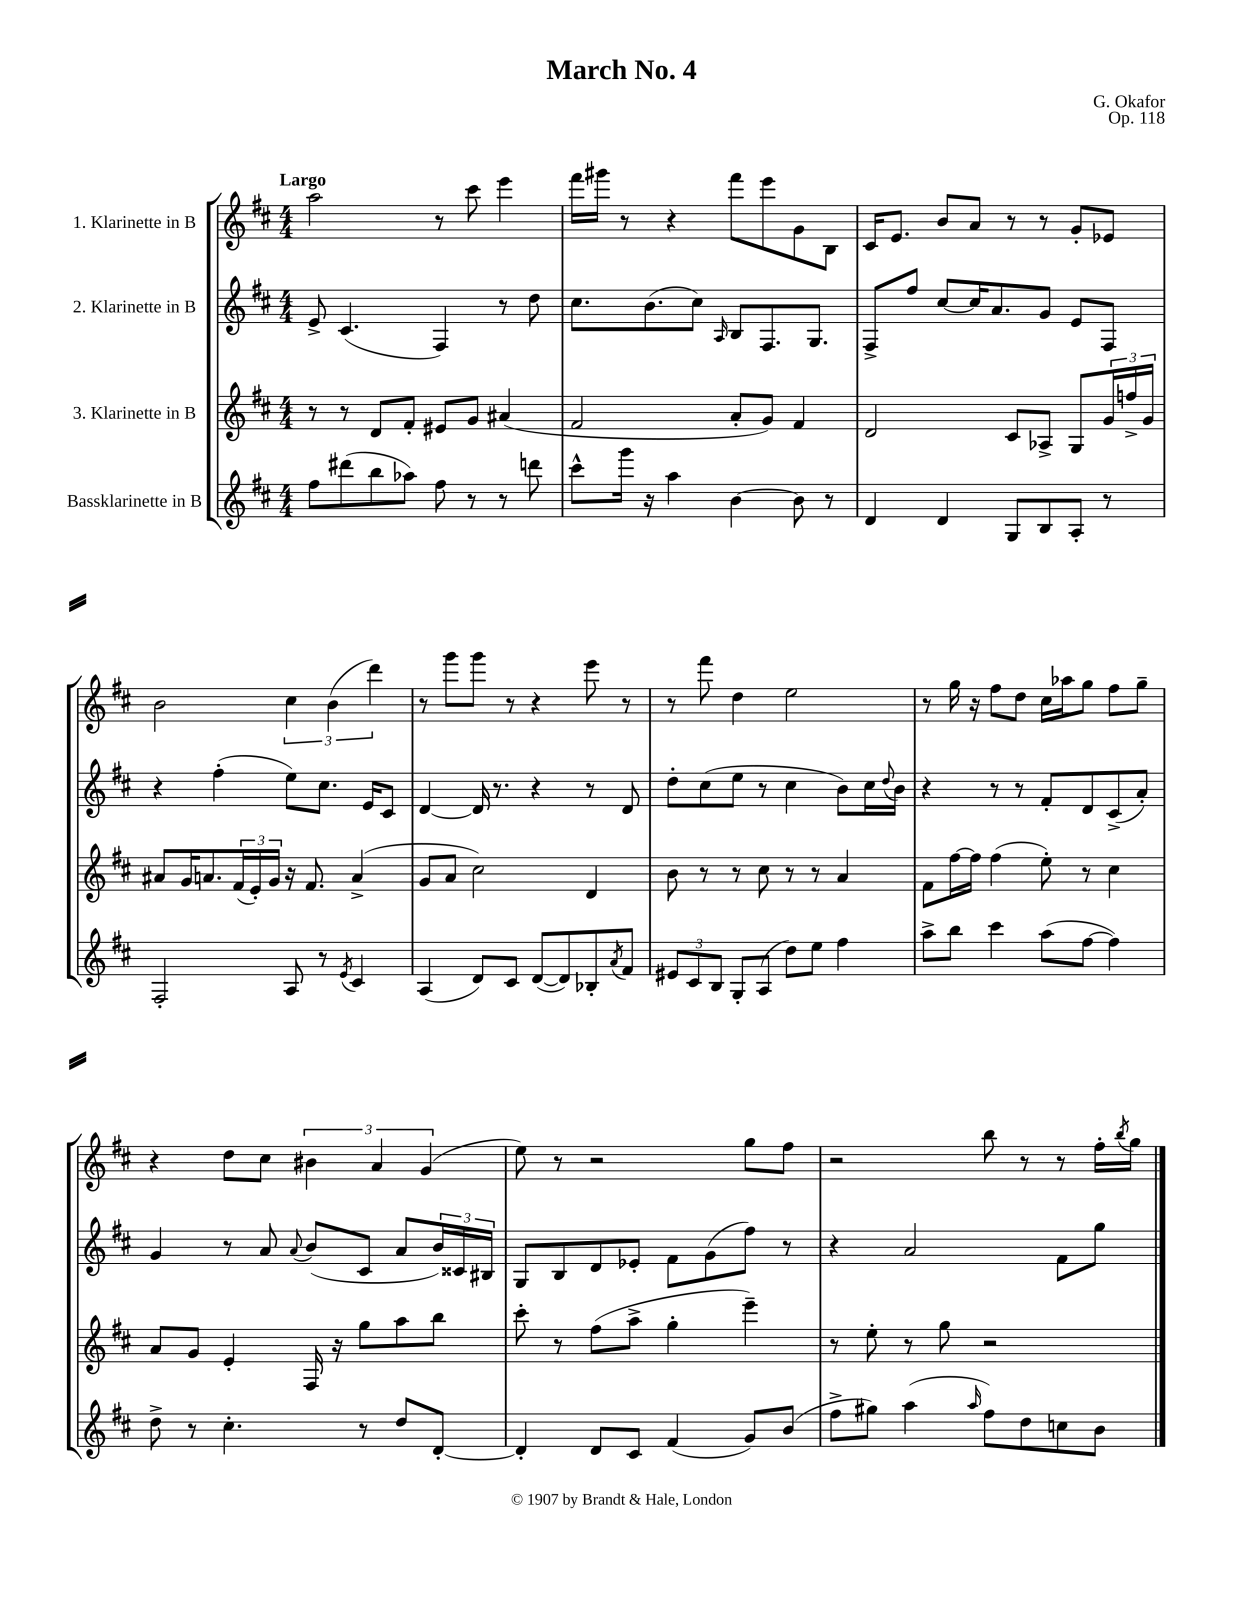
\header { title = "March No. 4" composer = "G. Okafor" opus = "Op. 118" }
<<
\new StaffGroup <<
\new Staff = "s0" \with { instrumentName = "1. Klarinette in B" } {
    \clef treble \key d \major \numericTimeSignature \time 4/4 \tempo "Largo"
    a''2 r8 cis'''8 e'''4 |
    fis'''16 gis'''16 r8 r4 fis'''8 e'''8 g'8 b8 |
    cis'16 e'8. b'8 a'8 r8 r8 g'8-. ees'8 |
    b'2 \tuplet 3/2 { cis''4 b'4( d'''4) } |
    r8 g'''8 g'''8 r8 r4 e'''8 r8 |
    r8 fis'''8 d''4 e''2 |
    r8 g''16 r16 fis''8 d''8 cis''16 aes''16 g''8 fis''8 g''8-- |
    r4 d''8 cis''8 \tuplet 3/2 { bis'4 a'4 g'4( } |
    e''8) r8 r2 g''8 fis''8 |
    r2 b''8 r8 r8 fis''16-. \acciaccatura { b''8 } g''16 \bar "|." |
}
\new Staff = "s1" \with { instrumentName = "2. Klarinette in B" } {
    \clef treble \key d \major \numericTimeSignature \time 4/4
    e'8-> cis'4.( fis4) r8 d''8 |
    cis''8. b'8.( cis''8) \grace { a16 } b8 fis8. g8. |
    fis8-> fis''8 cis''8~ cis''16 a'8. g'8 e'8 fis8 |
    r4 fis''4-.( e''8) cis''8. e'16 cis'8 |
    d'4~ d'16 r8. r4 r8 d'8 |
    d''8-. cis''8( e''8 r8 cis''4 b'8) cis''16 \appoggiatura { d''8 } b'16 |
    r4 r8 r8 fis'8-. d'8 cis'8->( a'8-.) |
    g'4 r8 a'8 \appoggiatura { a'8 } b'8( cis'8 a'8 \tuplet 3/2 { b'16) cisis'16 bis16 } |
    g8 b8 d'8 ees'8-. fis'8 g'8( fis''8) r8 |
    r4 a'2 fis'8 g''8 \bar "|." |
}
\new Staff = "s2" \with { instrumentName = "3. Klarinette in B" } {
    \clef treble \key d \major \numericTimeSignature \time 4/4
    r8 r8 d'8 fis'8-. eis'8 g'8 ais'4( |
    fis'2 a'8-. g'8) fis'4 |
    d'2 cis'8 aes8-> g8 \tuplet 3/2 { g'16 f''16-> g'16 } |
    ais'8 g'16 a'8. \tuplet 3/2 { fis'16( e'16-.) g'16 } r16 fis'8. a'4->( |
    g'8 a'8 cis''2) d'4 |
    b'8 r8 r8 cis''8 r8 r8 a'4 |
    fis'8 fis''16~ fis''16 fis''4( e''8-.) r8 cis''4 |
    a'8 g'8 e'4-. fis16 r16 g''8 a''8 b''8 |
    cis'''8-. r8 fis''8( a''8-> g''4-. e'''4--) |
    r8 e''8-. r8 g''8 r2 \bar "|." |
}
\new Staff = "s3" \with { instrumentName = "Bassklarinette in B" } {
    \clef treble \key d \major \numericTimeSignature \time 4/4
    fis''8 dis'''8( b''8 aes''8) fis''8 r8 r8 d'''8 |
    cis'''8-^ g'''16 r16 a''4 b'4~ b'8 r8 |
    d'4 d'4 g8 b8 a8-. r8 |
    fis2-. a8 r8 \acciaccatura { e'8 } cis'4 |
    a4( d'8) cis'8 d'8~( d'8) bes8-. \acciaccatura { a'8 } fis'8 |
    \tuplet 3/2 { eis'8 cis'8 b8 } g8-. a8( d''8) e''8 fis''4 |
    a''8-> b''8 cis'''4 a''8( fis''8~ fis''4) |
    d''8-> r8 cis''4.-. r8 d''8 d'8~-. |
    d'4-. d'8 cis'8 fis'4( g'8) b'8( |
    fis''8-> gis''8) a''4( \grace { a''16 } fis''8) d''8 c''8 b'8 \bar "|." |
}
>>
>>
\layout { \context { \Score \remove "Bar_number_engraver" } }
